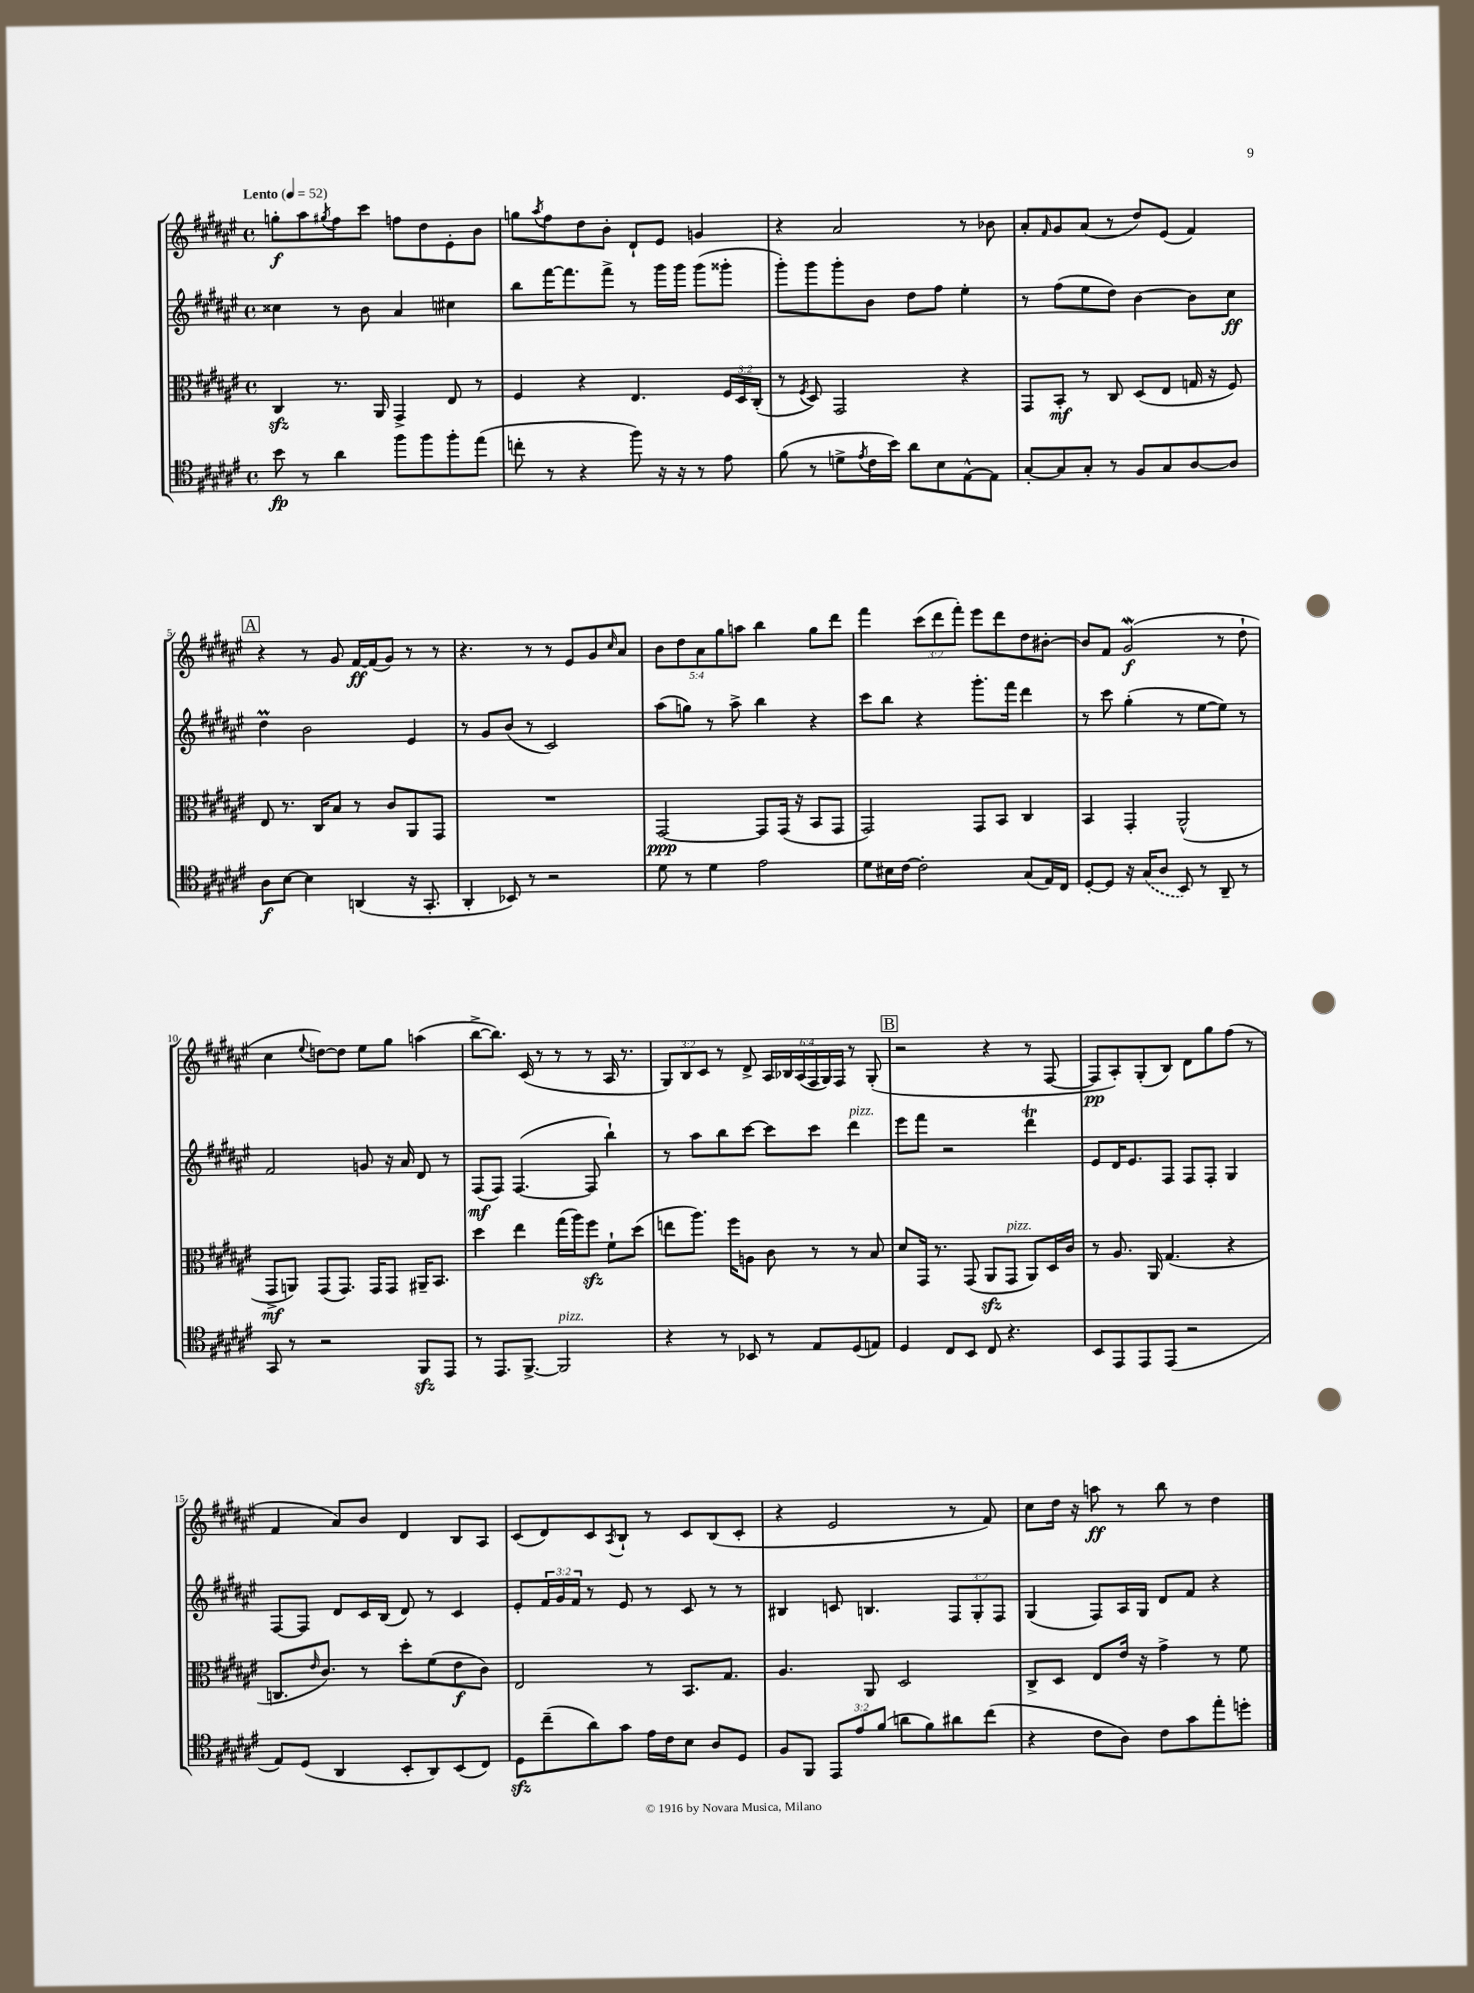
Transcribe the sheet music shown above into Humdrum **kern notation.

**kern	**dynam	**kern	**dynam	**kern	**dynam	**kern	**dynam
*part4	*part4	*part3	*part3	*part2	*part2	*part1	*part1
*staff4	*staff4	*staff3	*staff3	*staff2	*staff2	*staff1	*staff1
*clefC4	*	*clefC3	*	*clefG2	*	*clefG2	*
*k[f#c#g#d#a#e#]	*	*k[f#c#g#d#a#e#]	*	*k[f#c#g#d#a#e#]	*	*k[f#c#g#d#a#e#]	*
*M4/4	*	*M4/4	*	*M4/4	*	*M4/4	*
*met(c)	*	*met(c)	*	*met(c)	*	*met(c)	*
*MM52	*	*MM52	*	*MM52	*	*MM52	*
=1	=1	=1	=1	=1	=1	=1	=1
!	!	!	!	!	!	!LO:TX:a:B:t=Lento	!
8b\	fp	4C#zz/	.	4cc##X\	.	8ggn'\L	f
8r	.	.	.	.	.	8aa#\	.
.	.	.	.	.	.	8qgg#X/	.
4a#\	.	8.r	.	8r	.	8ff#\	.
.	.	.	.	8b\	.	8ccc#\J	.
.	.	16AA#/	.	.	.	.	.
8ff#\L	.	4GG#^/	.	4a#/	.	8ffn\L	.
8ff#\	.	.	.	.	.	8dd#\	.
8ff#'\	.	8E#/	.	4cc#X\	.	8e#'\	.
(8ee#\J	.	8r	.	.	.	8b\J	.
=2	=2	=2	=2	=2	=2	=2	=2
8ccn'\	.	4F#/	.	8bb\L	.	8ggn\L	.
.	.	.	.	.	.	8qaa#/	.
8r	.	.	.	[16fff#\K	.	8ff#\	.
.	.	.	.	8.fff#\]	.	.	.
4r	.	4r	.	.	.	8dd#\	.
.	.	.	.	8fff#^\J	.	8b'\J	.
8ff#\)	.	4.E#/	.	8r	.	8d#`/L	.
16r	.	.	.	16ggg#\LL	.	8e#/J	.
16r	.	.	.	16ggg#\JJ	.	.	.
8r	.	.	.	(8ggg#\L	.	4gn/	.
8e#\	.	24F#/LL	.	8ggg##X'\J	.	.	.
.	.	24D#/	.	.	.	.	.
.	.	(24C#'/JJ	.	.	.	.	.
=3	=3	=3	=3	=3	=3	=3	=3
(8f#\	.	8r	.	8ggg#'\L)	.	4r	.
.	.	8qF#/	.	.	.	.	.
8r	.	8D#/)	.	8ggg#\	.	.	.
8dn^\L	.	2GG#/	.	8ggg#'\	.	2a#/	.
8qe#/	.	.	.	.	.	.	.
16c#\L	.	.	.	8b\J	.	.	.
16b\JJ)	.	.	.	.	.	.	.
8a#\L	.	.	.	8dd#\L	.	.	.
8B\	.	.	.	8ff#\J	.	.	.
[8E#^^\	.	4r	.	4ee#'\	.	8r	.
8E#\J]	.	.	.	.	.	8b-X\	.
=4	=4	=4	=4	=4	=4	=4	=4
[8G#'/L	.	8GG#/L	.	8r	.	8a#'/L	.
.	.	.	.	.	.	16qqf#/	.
8G#/]	.	8BB'/J	mf	(8ff#\L	.	8g#/	.
8G#'/J	.	8r	.	8ee#\	.	(8a#/J	.
8r	.	8C#/	.	8dd#\J)	.	8r	.
8F#/L	.	(8D#/L	.	[4b\	.	8dd#/L)	.
8G#/	.	8E#/J	.	.	.	(8e#/J	.
[8A#/	.	16Gn/	.	8b\L]	.	4f#/)	.
.	.	16r	.	.	.	.	.
8A#/J]	.	8F#/)	.	8cc#\J	ff	.	.
!!LO:LB:g=z
!!LO:REH:place=s1:t=A
=5	=5	=5	=5	=5	=5	=5	=5
8A#\L	f	8E#/	.	4dd#M\	.	4r	.
[8B\J	.	8.r	.	.	.	.	.
4B\]	.	.	.	2b\	.	8r	.
.	.	16C#/KL	.	.	.	.	.
.	.	8B/J	.	.	.	8g#/	.
(4AAn/	.	8r	.	.	.	[16f#/LL	ff
.	.	.	.	.	.	(16f#/J]	.
.	.	8c#/L	.	.	.	8g#/J)	.
16r	.	8AA#/	.	4e#/	.	8r	.
8.GG#'/	.	.	.	.	.	.	.
.	.	8GG#/J	.	.	.	8r	.
=6	=6	=6	=6	=6	=6	=6	=6
4AA#'/	.	1r	.	8r	.	4.r	.
.	.	.	.	8g#/L	.	.	.
8BB-X/)	.	.	.	(8b/J	.	.	.
8r	.	.	.	8r	.	8r	.
2r	.	.	.	2c#/)	.	8r	.
.	.	.	.	.	.	8e#/L	.
.	.	.	.	.	.	8g#/	.
.	.	.	.	.	.	16qqcc#/	.
.	.	.	.	.	.	8a#/J	.
=7	=7	=7	=7	=7	=7	=7	=7
8d#\	.	[2GG#/	ppp	(8aa#\L	.	10b\L	.
.	.	.	.	.	.	10dd#\	.
8r	.	.	.	8ggn\J)	.	.	.
.	.	.	.	.	.	10a#\	.
4d#\	.	.	.	8r	.	.	.
.	.	.	.	.	.	10gg#\	.
.	.	.	.	8aa#^\	.	.	.
.	.	.	.	.	.	10aan\J	.
2e#\	.	8GG#/L]	.	4bb\	.	4bb\	.
.	.	(16GG#/Jk	.	.	.	.	.
.	.	16r	.	.	.	.	.
.	.	8BB/L	.	4r	.	8gg#\L	.
.	.	8GG#/J	.	.	.	8ddd#\J	.
=8	=8	=8	=8	=8	=8	=8	=8
8d#\L	.	2GG#/)	.	8ccc#\L	.	4fff#\	.
16B#X\L	.	.	.	8bb\J	.	.	.
[16c#\JJ	.	.	.	.	.	.	.
2c#'\]	.	.	.	4r	.	(12ccc#\L	.
.	.	.	.	.	.	12ddd#\	.
.	.	.	.	.	.	12fff#'\J)	.
.	.	8GG#/L	.	8.ggg#'\L	.	8eee#\L	.
.	.	8BB/J	.	.	.	8ddd#\	.
.	.	.	.	16fff#\Jk	.	.	.
(8G#/L	.	4C#/	.	4ddd#\	.	8dd#\	.
16E#/L)	.	.	.	.	.	[8b#X'\J	.
16C#/JJ	.	.	.	.	.	.	.
=9	=9	=9	=9	=9	=9	=9	=9
[8D#'/L	.	4BB/	.	8r	.	8b#/L]	.
8D#/J]	.	.	.	8ccc#\	.	8f#/J	.
16r	.	4GG#'/	.	(4gg#'\	.	(2g#W/	f
(16G#/KL	.	.	.	.	.	.	.
8A#/J	.	.	.	.	.	.	.
8BB/)	.	(2AA#^^/	.	8r	.	.	.
8r	.	.	.	[8ee#\L	.	.	.
8AA#~/	.	.	.	8ee#\J])	.	8r	.
8r	.	.	.	8r	.	8dd#`\	.
!!LO:LB:g=z
=10	=10	=10	=10	=10	=10	=10	=10
8GG#/	.	8GG#^/L	mf	2f#/	.	4cc#\	.
8r	.	8AAn/J)	.	.	.	.	.
.	.	.	.	.	.	8qqee#/	.
2r	.	(8GG#/L	.	.	.	[8ddn\L)	.
.	.	8.GG#/J)	.	.	.	8dd\J]	.
.	.	.	.	8gn/	.	8ee#\L	.
.	.	16GG#/KL	.	.	.	.	.
.	.	8GG#/J	.	16r	.	8gg#\J	.
.	.	.	.	16a#/	.	.	.
8FF#zz/L	.	16AA#X~/KL	.	8d#/	.	(4aan\	.
.	.	8.BB/J	.	.	.	.	.
8EE#/J	.	.	.	8r	.	.	.
=11	=11	=11	=11	=11	=11	=11	=11
8r	.	4dd#\	.	(8F#/L	mf	[8bb^\L	.
8.EE#/L	.	.	.	8F#/J)	.	8.bb\J])	.
.	.	4ee#\	.	([4.F#/	.	.	.
[8.FF#^/J	.	.	.	.	.	(16c#/	.
.	.	.	.	.	.	8r	.
!LO:TX:a:i:t=pizz.	!	!	!	!	!	!	!
2FF#/]	.	(16gg#\LL	.	.	.	8r	.
.	.	16aa#\J)	.	.	.	.	.
.	.	8ff#zz\J	.	8F#/]	.	8r	.
.	.	8f#`\L	.	4bb`\)	.	16A#/	.
.	.	.	.	.	.	8.r	.
.	.	(8dd#\J	.	.	.	.	.
=12	=12	=12	=12	=12	=12	=12	=12
4r	.	8een\L	.	8r	.	12G#/L)	.
.	.	.	.	.	.	12B/	.
.	.	8.aa#\J)	.	8aa#\L	.	.	.
.	.	.	.	.	.	12c#/J	.
8r	.	.	.	8bb\	.	8r	.
.	.	16ff#\KL	.	.	.	.	.
8BB-X/	.	8An\J	.	[8ccc#\J	.	8d#^/	.
8r	.	8c#\	.	8ccc#\L]	.	24A#/LL	.
.	.	.	.	.	.	24B-X/	.
.	.	.	.	.	.	(24A#/	.
8E#/L	.	8r	.	8ccc#\J	.	24F#/	.
.	.	.	.	.	.	24G#/)	.
.	.	.	.	.	.	24F#/JJ	.
!	!	!	!	!LO:TX:a:i:t=pizz.	!	!	!
(8D#/	.	8r	.	4ddd#\	.	8r	.
8En/J)	.	8B/	.	.	.	(8G#'/	.
!!LO:REH:place=s1:t=B
=13	=13	=13	=13	=13	=13	=13	=13
4D#/	.	8d#/L	.	8eee#\L	.	2r	.
.	.	16GG#/Jk	.	8fff#\J	.	.	.
.	.	8.r	.	.	.	.	.
8C#/L	.	.	.	2r	.	.	.
8BB/J	.	(8GG#/	.	.	.	.	.
8C#/	.	8AA#zz/L	.	.	.	4r	.
!	!	!LO:TX:a:i:t=pizz.	!	!	!	!	!
4.r	.	8GG#/J	.	.	.	.	.
.	.	8AA#/L)	.	4ddd#T\	.	8r	.
.	.	16D#/L	.	.	.	[8F#/	.
.	.	16c#/JJ	.	.	.	.	.
=14	=14	=14	=14	=14	=14	=14	=14
8BB/L	.	8r	.	8e#/L	.	8F#/L]	pp
8EE#/	.	8.A#/	.	16d#/K	.	8A#'/)	.
.	.	.	.	8.e#/	.	.	.
8EE#/	.	.	.	.	.	(8G#'/	.
.	.	16AA#/	.	.	.	.	.
(8EE#/J	.	(4.G#/	.	8F#/J	.	8B/J)	.
2r	.	.	.	8F#/L	.	8d#\L	.
.	.	.	.	8F#'/J	.	8gg#\	.
.	.	4r	.	4G#/	.	(8ff#\J	.
.	.	.	.	.	.	8r	.
!!LO:LB:g=z
=15	=15	=15	=15	=15	=15	=15	=15
8E#/L)	.	8.Cn/L	.	[8F#/L	.	4f#/	.
(8D#/J	.	.	.	8F#/J]	.	.	.
.	.	16qqe#/	.	.	.	.	.
.	.	8.c#/J)	.	.	.	.	.
4AA#/	.	.	.	8d#/L	.	8a#/L)	.
.	.	8r	.	16c#/L	.	8b/J	.
.	.	.	.	(16B/JJ	.	.	.
8BB'/L	.	8dd#'\L	.	8d#/)	.	4d#/	.
8AA#/)	.	(8f#\	.	8r	.	.	.
(8BB/	.	8e#\	f	4c#/	.	8B/L	.
8C#/J)	.	8c#\J)	.	.	.	8A#/J	.
=16	=16	=16	=16	=16	=16	=16	=16
8D#zz\L	.	2E#/	.	8e#'/L	.	(8c#/L	.
(8cc#~\	.	.	.	24f#/L	.	8d#/)	.
.	.	.	.	24g#/	.	.	.
.	.	.	.	24f#/JJ	.	.	.
8a#\)	.	.	.	8r	.	8c#/	.
.	.	.	.	.	.	8qA#/	.
8g#\J	.	.	.	8e#/	.	8B`/J	.
16e#\LL	.	8r	.	8r	.	8r	.
16c#\J	.	.	.	.	.	.	.
8B\J	.	8.BB/L	.	8c#/	.	8c#/L	.
8A#/L	.	.	.	8r	.	(8B/	.
.	.	8.G#/J	.	.	.	.	.
8D#/J	.	.	.	8r	.	8c#'/J	.
=17	=17	=17	=17	=17	=17	=17	=17
8F#/L	.	4.A#/	.	4B#X/	.	4r	.
8FF#/J	.	.	.	.	.	.	.
12EE#/L	.	.	.	8cn/	.	2e#/	.
12e#/	.	.	.	.	.	.	.
.	.	8AA#/	.	4.Bn/	.	.	.
(12f#/J	.	.	.	.	.	.	.
8an\L	.	2D#/	.	.	.	.	.
8f#\)	.	.	.	.	.	.	.
8a#X\	.	.	.	12F#/L	.	8r	.
.	.	.	.	12G#'/	.	.	.
(8cc#\J	.	.	.	.	.	8f#/)	.
.	.	.	.	12F#/J	.	.	.
=18	=18	=18	=18	=18	=18	=18	=18
4r	.	8C#^/L	.	(4G#/	.	8cc#\L	.
.	.	8D#/J	.	.	.	16dd#\Jk	.
.	.	.	.	.	.	16r	.
8c#\L	.	8E#/L	.	8F#/L)	.	8aan\	ff
8A#\J)	.	16e#/Jk	.	16A#/L	.	8r	.
.	.	16r	.	16G#/JJ	.	.	.
8c#\L	.	4g#^\	.	8d#/L	.	8bb\	.
8g#\	.	.	.	8f#/J	.	8r	.
8ee#'\	.	8r	.	4r	.	4dd#\	.
8ddn'\J	.	8f#\	.	.	.	.	.
==	==	==	==	==	==	==	==
*-	*-	*-	*-	*-	*-	*-	*-
